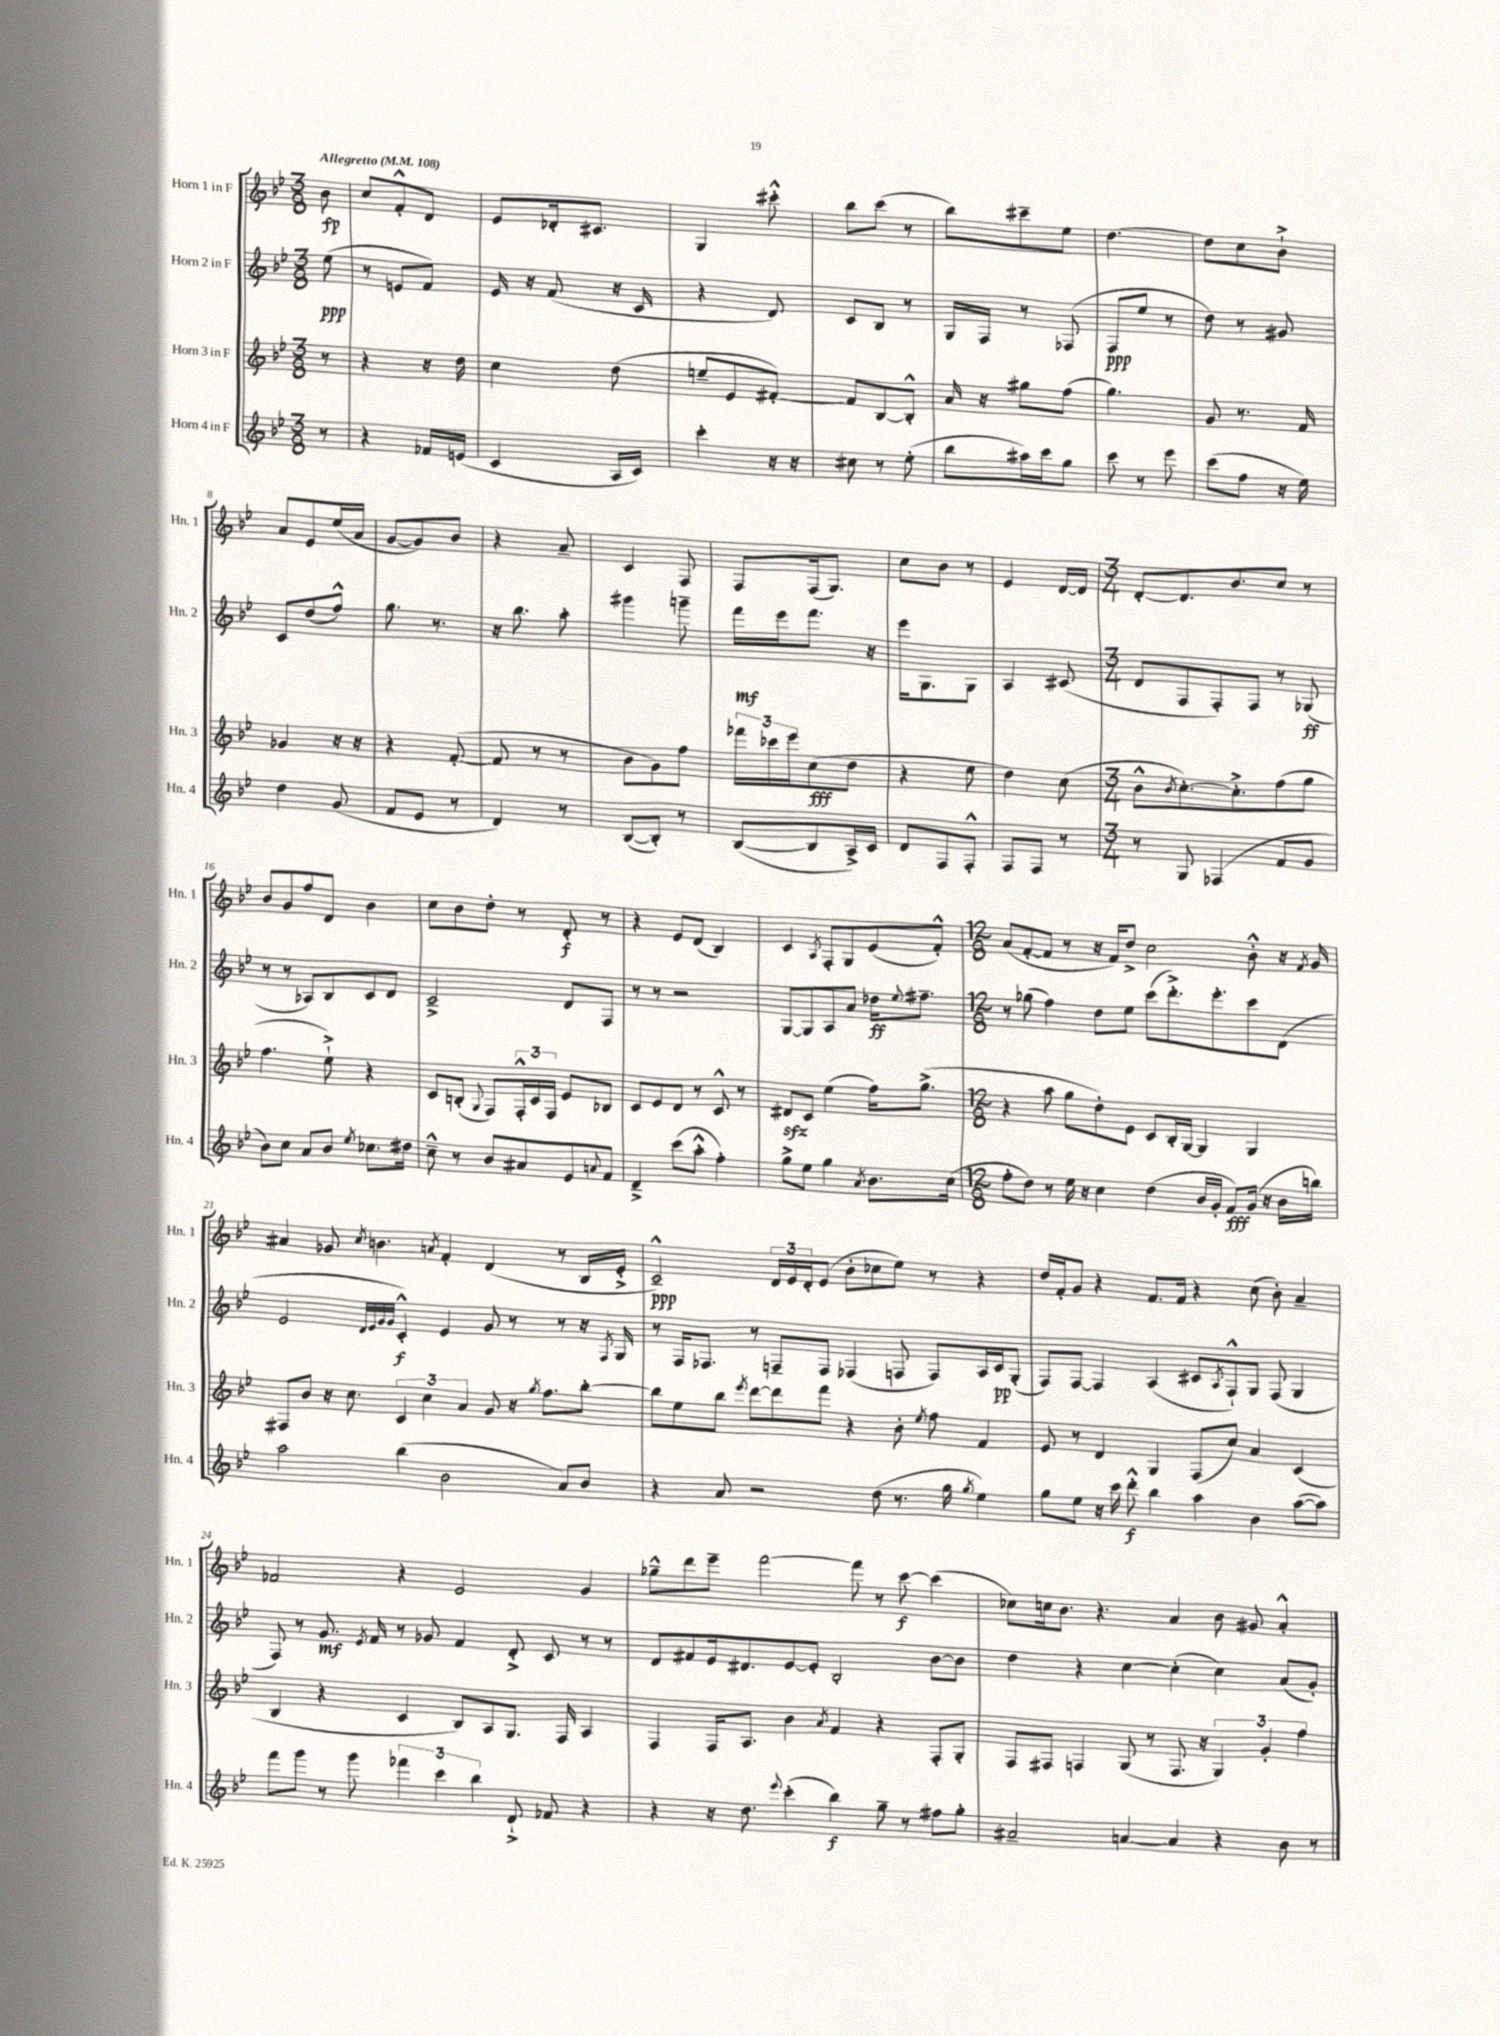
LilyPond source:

<<
\new StaffGroup <<
\new Staff = "s0" \with { instrumentName = "Horn 1 in F" shortInstrumentName = "Hn. 1" } {
    \clef treble \key bes \major \numericTimeSignature \time 3/8 \partial 8 \tempo "Allegretto" 4 = 108
    bes'8\fp |
    c''8 f'8-.-^ d'8 |
    ees'8 des'16-. cis'8. |
    g4 cis'''8-.-^ |
    bes''8 c'''8( r8 |
    bes''8) cis'''8-- ees''8 |
    d''4.~ |
    d''8 c''8 bes'8-!-> |
    a'8 ees'8 ees''16( a'16 |
    g'8~ g'8) bes'8 |
    r4 a'8-- |
    c'4 f8 |
    f8 f16( g8.) |
    c''8 bes'8 r8 |
    ees'4 d'16~ d'16 |
    \numericTimeSignature \time 3/4 d'8~-. d'8. bes'8. c''8 r8 |
    bes'8 g'8 f''8 d'8 bes'4 |
    c''8 bes'8 d''8-. r8 d'8-.\f r8 |
    r4 ees'8 d'8( bes4) |
    c'4 \acciaccatura { a8 } f8-. g8 ees'8( f'8-.-^) |
    \numericTimeSignature \time 12/8 a'8( f'8~-. f'8 r8 r16 f'16) d''8-> c''2 bes'8-.-^ r16 \acciaccatura { f'8 } g'16 |
    ais'4 ges'8 \acciaccatura { c''8 } b'4. \acciaccatura { a'8 } f'4-. d'4( r8 bes16 ees'16-.-> |
    c'2---^\ppp) \tuplet 3/2 { d'16 ees'16 d'16-. } ees'8( bes'8-. ces''8 ees''8) r8 r4 |
    d''16 f'16-. g'8 r4 f'8. f'16 r4 c''8( bes'8-.) a'4-- |
    fes'2 r4 ees'2 g'4 |
    ges''8---^ d'''8 ees'''8-- f'''2~ f'''8 r8 c'''8~\f c'''4( |
    ces''8) c''16 bes'8. r4. a'4 bes'8 gis'8 a'4-.-^ \bar "|." |
}
\new Staff = "s1" \with { instrumentName = "Horn 2 in F" shortInstrumentName = "Hn. 2" } {
    \clef treble \key bes \major \numericTimeSignature \time 3/8 \partial 8
    ees''8\ppp( |
    r8 e'8 f'8) |
    ees'16 r16 f'8( r16 c'16 |
    r4 d'8) |
    c'8 bes8 r8 |
    g16 f16 r8 fes8( |
    f8\ppp ees''8 r8 |
    d''8) r8 gis'8 |
    c'8 d''8( f''8-^) |
    g''8. r8. |
    r16 bes''8. a''8-. |
    gis'''4 g'''8-- |
    f'''16\mf ees'''16 f'''8. r16 |
    ees'''16 g8. g8 |
    a4 cis'8( |
    \numericTimeSignature \time 3/4 d'8 f8 f8-.) f8 r8 ges8\ff( |
    r8 r8 aes8) bes8 c'8 d'8 |
    c'2---> d'8 f8 |
    r8 r8 r2 |
    g8~ g8 a8 a'8 des''16\ff \appoggiatura { ees''8 } fis''8.-- |
    \numericTimeSignature \time 12/8 r8 ges''8( f''4) d''8 ees''8 c'''8( d'''8.-.->) ees'''8.-. c'''8 d'8( |
    ees'2 \grace { d'32 ees'32 g'32 g'32 } c'4-.-^\f) ees'4 g'8 r8 r8 r16 \acciaccatura { f8 } g16 |
    r8 f16 fes8. r8 f8-- f8 fes4( f8 f8) a16 c'16\pp g8-.( |
    f8) f8~ f4 a4( cis'8 \acciaccatura { a8 } f8-!-^) g8 f8( g4 |
    f8) r8 g'8.\mf \acciaccatura { ees'8 } f'16 r8 ges'8 f'4 d'8-.-> c'8 r8 r8 |
    d'8 fis'8 ees'16 dis'8. ees'8~ ees'8-. bes2-. bes'8~ bes'8 |
    d''4 r4 c''4~ c''4-.( c''4) a'8( g'8-.) \bar "|." |
}
\new Staff = "s2" \with { instrumentName = "Horn 3 in F" shortInstrumentName = "Hn. 3" } {
    \clef treble \key bes \major \numericTimeSignature \time 3/8 \partial 8
    r8 |
    r4 r16 d''16 |
    c''4 d''8( |
    e''8-- ees'8 fis'8~-.) |
    fis'8 bes8~ bes8-.-^ |
    a'16 r16 gis''8 f''8( |
    g''4.) |
    g'8 r8. f'16 |
    ges'4 r16 r16 |
    r4 f'8~-.( |
    f'8 r8 r8 |
    bes'8 g'8) f''8 |
    \tuplet 3/2 { fes'''16 ces'''16 ees'''16 } c''8\fff( d''8 |
    r4 ees''8 |
    d''4) c''8( |
    \numericTimeSignature \time 3/4 bes'8-^ \acciaccatura { bes'8 } c''8.~-.) c''8.-.-> f''8( g''8 |
    f''4. ees''8-!->) r4 |
    c'8 b8-.( \appoggiatura { g8 } f8) \tuplet 3/2 { f16-.-^ c'16 f16 } ees'8 bes8 |
    c'8 ees'8 d'8 r8 c'8-^ r8 |
    dis'8\sfz c'8 ees''4( f''16) g''8.->( |
    \numericTimeSignature \time 12/8 r4 a''8 g''8 d''8-.) ees'8 c'8 bes16-. g16~ g4 g4 |
    fis8 bes'8 r16 c''8. \tuplet 3/2 { c'4 c''4 a'4 } g'8 r16 \acciaccatura { g''8 } f''8. bes''8~-. |
    bes''8 ees''8 bes''8 \acciaccatura { ees'''8 } d'''8~ d'''8 f'''8 r4 bes'8-. \acciaccatura { ees''8 } f''8 f'4 |
    ees'8 r8 d'4 g4 f8( c''8) a'4 c'4( |
    bes4 r4 c'4 bes8) a8 g8. f16 a4 |
    f4 f16 a8. bes'4 \acciaccatura { a'8 } f'4 r4 f8-. g8-. |
    f8 fis8 f4 g8( r8 f8. r16 \tuplet 3/2 { g4) g'4-. f''4 } \bar "|." |
}
\new Staff = "s3" \with { instrumentName = "Horn 4 in F" shortInstrumentName = "Hn. 4" } {
    \clef treble \key bes \major \numericTimeSignature \time 3/8 \partial 8
    r8 |
    r4 fes'16 e'16( |
    c'4 a16 c'16) |
    c'''4-. r16 r16 |
    cis''8 r8 ees''8-.( |
    bes''8 ais''16) c'''16 g''8 |
    c'''8 r8 ees'''8 |
    c'''8( f''8 r16 ees''16) |
    d''4 g'8( |
    f'8 ees'8 r8 |
    d'4) r8 |
    bes8~( bes8-.) r8 |
    bes8~( bes8 a16->) c'16 |
    d'8 f8 f8-.-^ |
    f8 f8 r8 |
    \numericTimeSignature \time 3/4 r8 g8 fes4( f'8 g'8 |
    bes'8) c''8 a'8 bes'8 \acciaccatura { ees''8 } ces''8. dis''16 |
    c''8---^ r8 bes'8 ais'8 ees'8 \appoggiatura { a'8 } f'8 |
    d'4---> c'''8( a''8-.-^ f''4-.) |
    g''8-> ees''8 g''4 \acciaccatura { a'8 } bes'8. c''16( |
    \numericTimeSignature \time 12/8 f''8-. d''8) r8 ees''16 r16 c''4 d''4( bes'16 g'16-. f'8\fff) g'16( r16 bes'16 b''16) |
    a''2 bes''4( bes'2 a'8) bes'8 |
    r4 a'8 r2 d''8( r8. g''16 \acciaccatura { g''8 } ees''4) |
    g''8 ees''8 r16 c'''16 d'''8-.-^\f bes''4 a''4 bes'4 a''8~( a''8) |
    f'''8 g'''8 r8 g'''8 \tuplet 3/2 { fes'''4 c'''4 bes''4 } d'8-!-> fes'8 r4 |
    r4 r16 d''8. \appoggiatura { ees'''8 } c'''4-.( bes''4\f) g''8-- r8 fis''8 g''8-. |
    ais'2-- a'4~ a'4 r4 bes'8 r8 \bar "|." |
}
>>
>>
